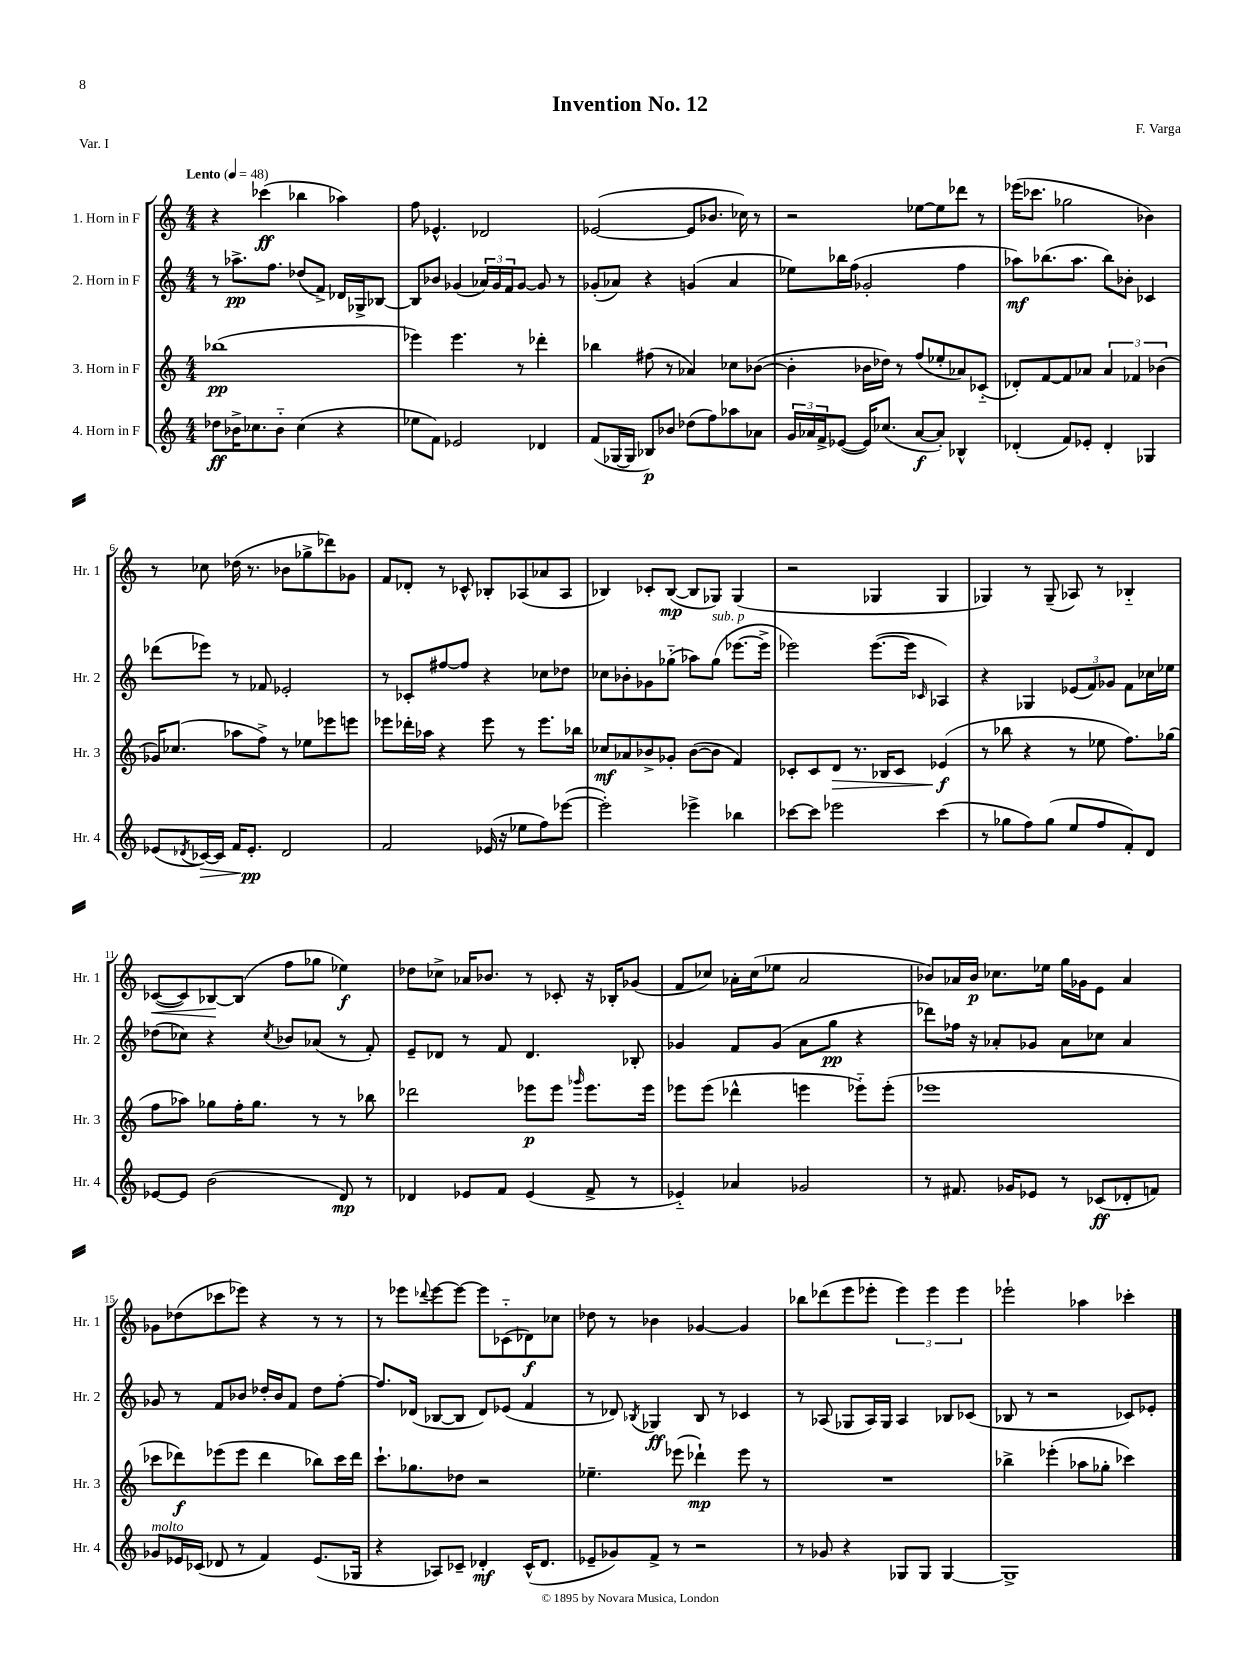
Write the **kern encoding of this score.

**kern	**kern	**kern	**kern
*staff4	*staff3	*staff2	*staff1
*clefG2	*clefG2	*clefG2	*clefG2
*k[]	*k[]	*k[]	*k[]
*M4/4	*M4/4	*M4/4	*M4/4
*MM48	*MM48	*MM48	*MM48
8dd-\L	(1bb-	8r	4r
16b-^\K	.	8.aa-^\L	.
8.cc-\	.	.	.
.	.	.	(4ccc-\
.	.	8.ff\J	.
8b-'~\J	.	.	.
(4cc-\	.	(8dd-/L	4bb-\
.	.	8f^/J)	.
4r	.	16d-/LL	4aa-\)
.	.	16G-^/J	.
.	.	[8B-/J	.
=	=	=	=
8ee-\L	4eee-\)	8B-/]L	8ff\
8f\J)	.	8b-/J	4.e-^^/
2e-/	4.eee-\	(4g-/	.
.	.	24a-/LL)	2d-/
.	.	24g-/	.
.	.	24f/J	.
.	8r	[8g-/J	.
4d-/	4ddd-'\	8g-/]	.
.	.	8r	.
=	=	=	=
(8f/L	4bb-\	(8g-'/L	([2e-/
[16G-/L	.	8a-/J)	.
16G-/]JJ	.	.	.
8B-/L)	(8ff#\	4r	.
8b-/J	8r	.	.
(8dd-\L	4a-/)	(4g/	8e-/]L
8ff\)	.	.	8.b-/J
8aa-\	8cc-\L	4a-/	.
.	.	.	16cc-\)
8a-\J	([8b-\J	.	8r
=	=	=	=
24g/LL	4b-'\]	8ee-\L)	2r
24a-/	.	.	.
24f^/J	.	.	.
([8e-/J	.	16bb-\L	.
.	.	(16ff\JJ	.
16e-/]LK)	16b-\LL	2g-'/	.
(8.cc-/J	16dd-\JJ)	.	.
.	8r	.	.
[8a-/L	(8ff/L	.	[8ee-\L
8a-'/]J)	8ee-'/	.	8ee-\]
4B-^^/	8a-/)	4ff\	8ddd-\J
.	(8c-'~/J	.	8r
=	=	=	=
(4d-'/	8d-'/L)	8aa-\L)	(16eee-\LK
.	.	.	8.ccc-\J
.	[8f/	(8.bb-\	.
8f/L)	8f/]	.	2gg-\
.	.	8.aa-\J	.
8e-'/J	8a-/J	.	.
4d-'/	6a-/	8bb-\L)	.
.	.	8b-'\J	.
.	6f-/	.	.
4G-/	.	4c-/	4b-\)
.	(6b-\	.	.
=	=	=	=
(8e-/L	16g-/LK)	(8ddd-\L	8r
.	(8.cc-/J	.	.
8qd-/	.	.	.
[16c-/L)	.	8eee-\J)	8cc-\
16c-/]JJ	.	.	.
16f/LK	8aa-\L	8r	(16dd-\
8.e-'/J	.	.	8.r
.	8ff^\J)	8f-/	.
2d-/	8r	2e-'/	8b-\L
.	8ee-\L	.	8gg-^\
.	8eee-\	.	8ddd-\)
.	8eee\J	.	8g-\J
=	=	=	=
2f/	8eee-\L	8r	8f/L
.	16ddd-'\L	8c-'/L	8d-'/J
.	16aa-\JJ	.	.
.	4r	[8ff#/	8r
.	.	8ff#/]J	8c-^^/
(16e-/	8eee-\	4r	8B-'/L
16r	.	.	.
8ee-\L	8r	.	(8A-/
8ff\)	8.eee-\L	8cc-\L	8a-/
([8eee-\J	.	8dd-\J	8A-/J
.	16bb-\Jk	.	.
=	=	=	=
2eee-'\])	8cc-/L	8cc-\L	4B-/)
.	8a-/	8b-'\	.
.	8b-^/	8g-\	8c-'/L
.	8g-'/J	(8gg-'~\J	([8B-/J
4eee-^\	([8b-\L	8aa-\L)	8B-/]L
.	8b-\]J	(8gg-\J	8G-/J)
4bb-\	4f/)	[8.eee-\L	(4G-/
.	.	16eee-^\]Jk	.
=	=	=	=
[8ccc-\L	8c-'/L	2eee-\)	2r
8ccc-\]J	8c-/	.	.
2eee-\	8d/J	.	.
.	8.r	.	.
.	.	([8.eee-\L	4G-/
.	16B-/LK	.	.
.	8c-/J	.	.
.	.	16eee-\]Jk	.
.	.	16qqc-/	.
(4ccc-\	(4e-/	4A-/)	4G-/
=	=	=	=
8r	8r	4r	4G-/)
8gg-\L	8bb-\	.	.
8ff\)	4r	4G-/	8r
(8gg-\J	.	.	(8G-~/
8ee/L	8r	(12e-/L	8A-/)
.	.	12f/)	.
8ff/	8ee-\	.	8r
.	.	12g-/J	.
8f'/)	8.ff\L)	8f\L	4B-'~/
8d/J	.	16cc-\L	.
.	(16gg-\Jk	16ee-\JJ	.
=	=	=	=
[8e-/L	8ff\L	(8dd-\L	([8c-/L
8e-/]J	8aa-\J)	8cc-\J)	8c-/])
(2b\	8gg-\L	4r	[8B-/
.	16ff'\K	.	(8B-/]J
.	8.gg-\J	.	.
.	.	8qcc-/	.
.	.	8b-/L	8ff\L
.	8r	(8a-/J	8gg-\J
8d/)	8r	8r	4ee-\)
8r	8bb-\	8f'/)	.
=	=	=	=
4d-/	2ddd-\	8e~/L	8dd-\L
.	.	8d-/J	8cc-^\J
8e-/L	.	8r	16a-/LK
.	.	.	8.b-/J
8f/J	.	8f/	.
(4e-/	8eee-\L	4.d-/	8r
.	8eee-\J	.	8c-'/
.	16qqggg-/	.	.
8f^/	8.eee-\L	.	16r
.	.	.	16B-'/LK
8r	.	8B-'/	(8g-/J
.	16eee-\Jk	.	.
=	=	=	=
4e-'~/)	8eee-\L	4g-/	8f/L
.	(8eee-\J	.	8cc-/J)
4a-/	4ddd-^^\	8f/L	16a-'\LL
.	.	.	(16cc-\J
.	.	(8g-/J	8ee-\J
2g-/	4eee\	8a\L	2a-/
.	.	8gg\J	.
.	8eee-'~\L)	4r	.
.	(8eee-'\J	.	.
=	=	=	=
8r	1eee-	8ddd-\L)	8b-/L)
8.f#/	.	16ff-\Jk	16a-/L
.	.	16r	16b-/JJ
.	.	8a-'/L	8.cc-\L
16g-/LK	.	.	.
8e-/J	.	8g-/J	.
.	.	.	16ee-\Jk
8r	.	8a-\L	16gg\LL
.	.	.	16g-\J
(8c-/L	.	8cc-\J	8e\J
8d-'/	.	4a-/	4a-/
8f/J)	.	.	.
=	=	=	=
8g-/L	8ccc-\L	8g-/	8g-\L
16e-/L	8ddd-\)	8r	(8dd-\
(16c-/JJ	.	.	.
8d-/	(8eee-\	8f/L	8ccc-\
8r	8eee-\J	8b-/J	8eee-\J)
4f/)	4ddd-\	16dd-'/LL	4r
.	.	16b-/J	.
.	.	8f/J	.
(8.e-/L	8bb-\L)	8dd-\L	8r
.	16ccc-\L	[8ff'\J	8r
16G-/Jk	16ddd-\JJ	.	.
=	=	=	=
4r	8.ccc`\L	8.ff/]L	8r
.	.	.	8eee-\L
.	8.gg-\	(16d-/Jk	.
.	.	.	8qqddd-/
8A-/L)	.	[8B-/L	[8eee-\
8c-~/J	8dd-\J	8B-/]J	8eee-\_J
4d-'/	2r	8d-/L)	8eee-\]L
.	.	(8e-/J	(8c-'~\
(16c-^^/LK	.	4f/	8d-\)
8.d-/J	.	.	.
.	.	.	8cc-\J
=	=	=	=
8e-~/L	4.ee-~\	8r	8dd-\
8g-/)	.	8d-/)	8r
.	.	8qB-/	.
8f^/J	.	4G-/	4b-\
8r	(8eee-\	.	.
2r	4ddd-`\)	8B-/	[4g-/
.	.	8r	.
.	8eee-\	4c-/	4g-/]
.	8r	.	.
=	=	=	=
8r	1r	8r	8bb-\L
8g-/	.	(8A-/	(8ddd-\
4r	.	8G-/L	8eee\
.	.	16A-/L)	8eee-'\J
.	.	16G-/JJ	.
8G-/L	.	4A-/	6eee-\)
8G-/J	.	.	.
.	.	.	6eee-\
[4G-/	.	8B-/L	.
.	.	.	6eee-\
.	.	(8c-/J	.
=	=	=	=
1G-^]	4bb-^\	8B-/	2eee-`\
.	.	8r	.
.	(4eee-'\	2r	.
.	8aa-\L	.	4aa-\
.	8gg-'\J	.	.
.	4ccc-\)	8c-/L)	4ccc-'\
.	.	8e-'/J	.
==	==	==	==
*-	*-	*-	*-
